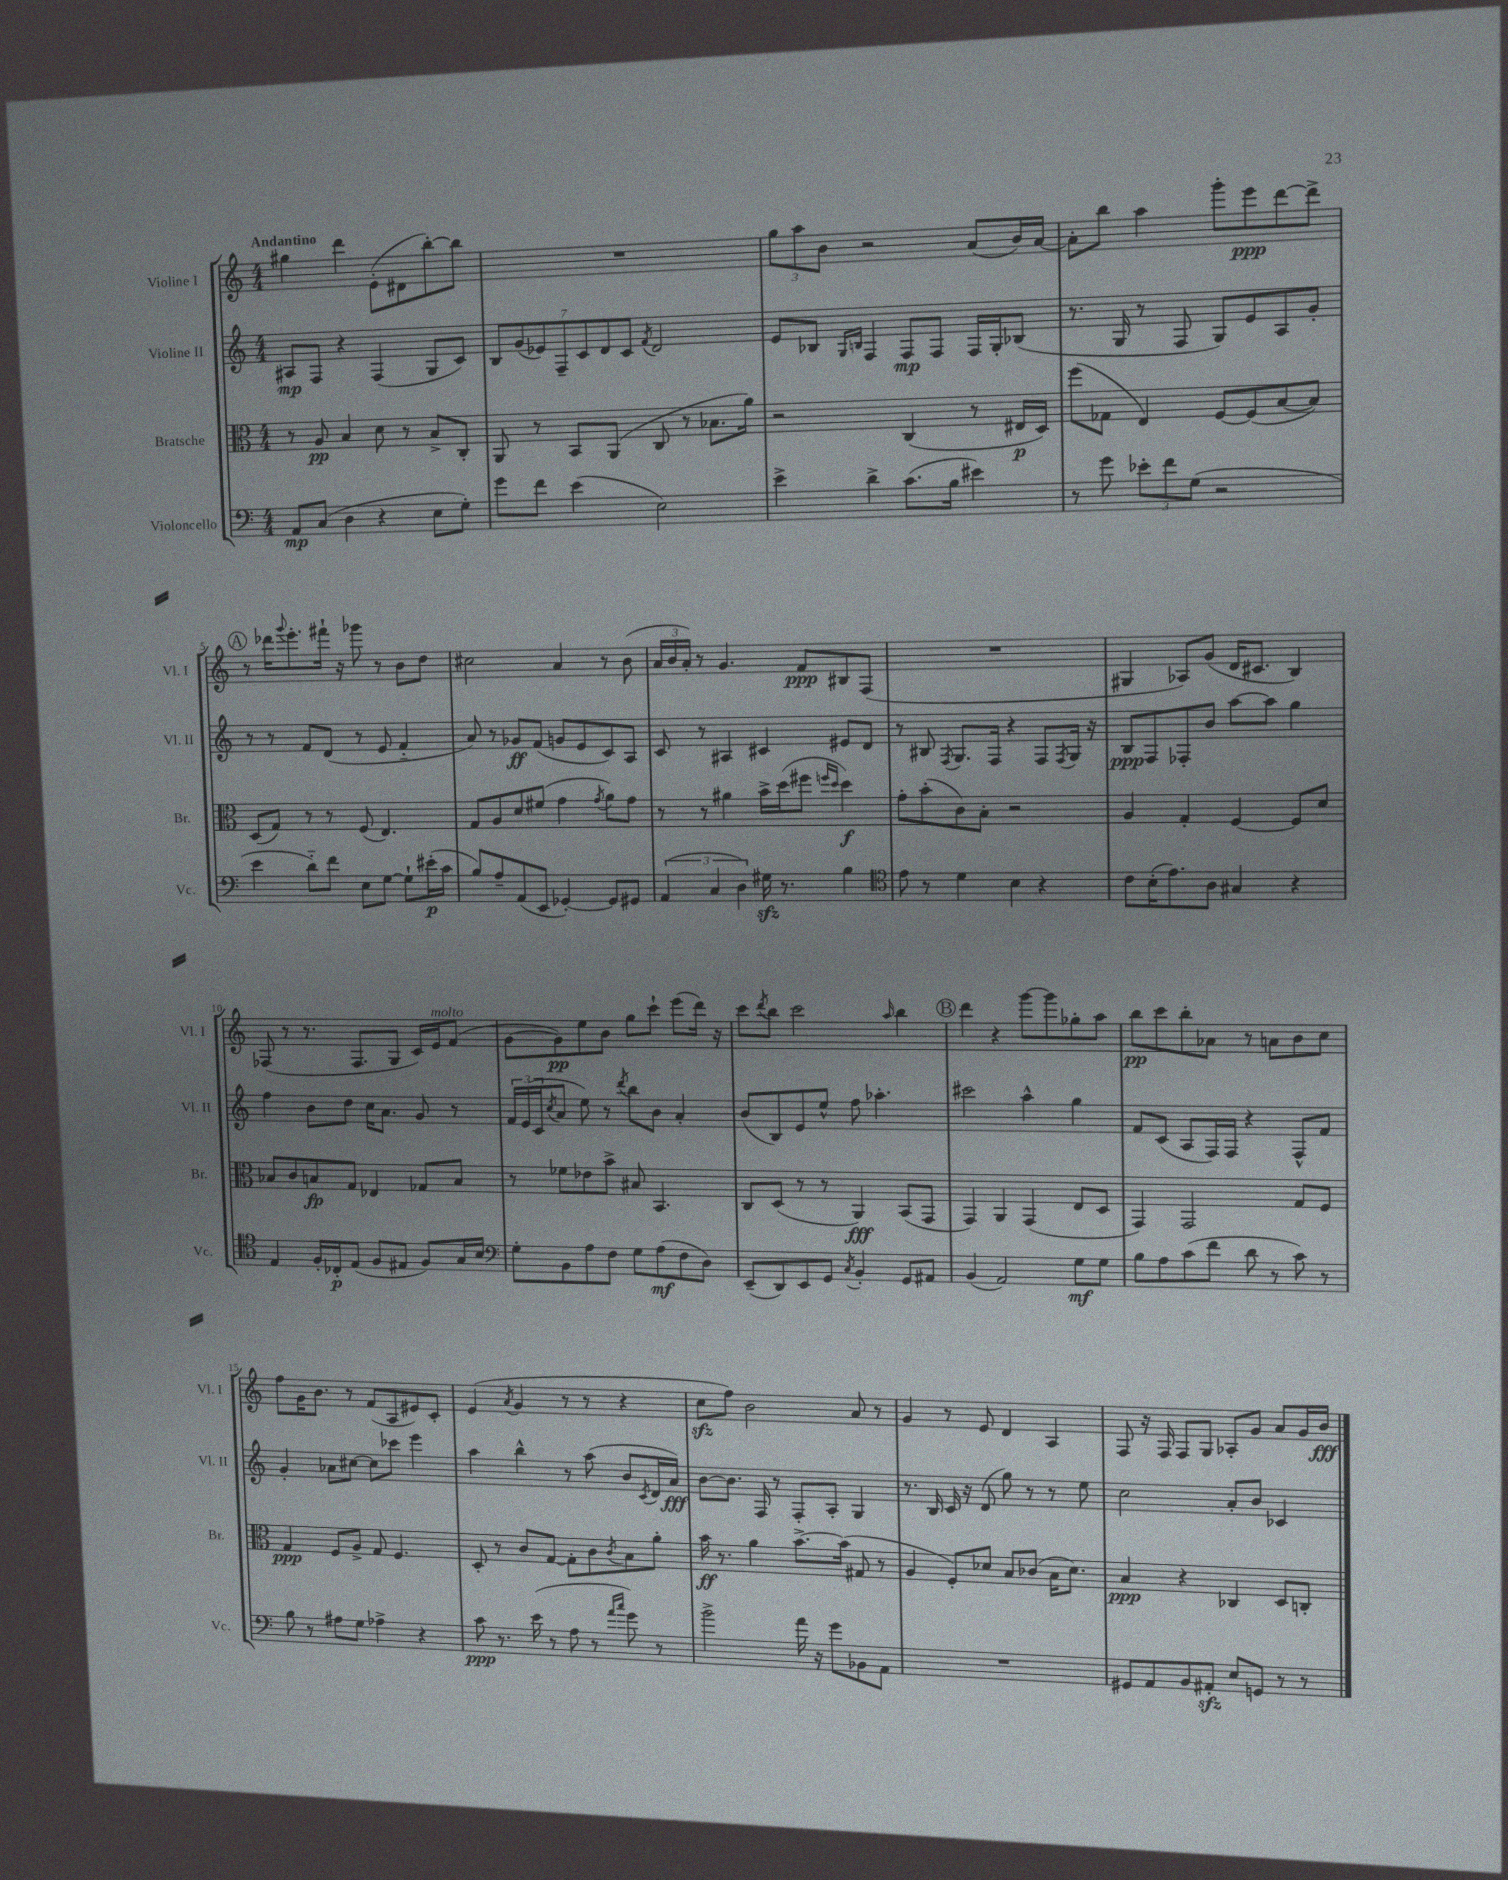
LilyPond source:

<<
\new StaffGroup <<
\new Staff = "s0" \with { instrumentName = "Violine I" shortInstrumentName = "Vl. I" } {
    \clef treble \key c \major \numericTimeSignature \time 4/4 \tempo "Andantino"
    gis''4 d'''4 e'8-.( dis'8 b''8~-.) b''8 |
    R1 |
    \tuplet 3/2 { g''8 a''8 b'8 } r2 a'8( b'16) a'16~ |
    a'8-. b''8 a''4 g'''8-. e'''8\ppp d'''8~ d'''8-> |
    \mark \markup { \circle "A" } r8 des'''16 \appoggiatura { g'''8 } e'''8.-. fis'''16-! r16 ges'''8 r8 b'8 d''8 |
    cis''2 a'4 r8 b'8( |
    \tuplet 3/2 { a'16 b'16 a'16-.) } r8 g'4. f'8\ppp bis8 f8( |
    R1 |
    gis4 aes8) g'8( d'16 cis'8. b4) |
    fes8( r8 r8. fes8. g8 c'16) e'16^\markup { \italic "molto" } f'8( |
    g'8~ g'8\pp) e''8 b'8 g''8 c'''8-! e'''8( d'''16) r16 |
    c'''8 \acciaccatura { d'''8 } b''8 c'''2 \grace { a''16 } b''4 |
    \mark \markup { \circle "B" } d'''4 r4 g'''8~ g'''8 ges''8-. a''8 |
    b''8\pp c'''8 b''8-. aes'8 r8 a'8 b'8 c''8 |
    f''8 g'16 b'8. r8 f'8( a8 eis'8) c'8-. |
    e'4( \acciaccatura { a'8 } g'4 r8 r8 r4 |
    c''8\sfz f''8) b'2 a'8 r8 |
    g'4 r8 e'8 d'4 a4 |
    f8 r16 f16 f8 g8 aes8-. g'8 a'8 g'16 b'16\fff \bar "|." |
}
\new Staff = "s1" \with { instrumentName = "Violine II" shortInstrumentName = "Vl. II" } {
    \clef treble \key c \major \numericTimeSignature \time 4/4
    ais8\mp f8 r4 f4( g8 c'8) |
    \tuplet 7/4 { b8 g'8( ees'8) f8-- c'8 d'8 c'8 } \acciaccatura { f'8 } d'2 |
    e'8 bes8 \grace { g16 b16 } f4 f8\mp f8 f16 g16-. bes8( |
    r8. g16 r8 f8 g8) e'8 a8 g'8-. |
    \mark \markup { \circle "A" } r8 r8 f'8 d'8( r8 e'8 f'4-_ |
    a'8) r8 ges'8\ff f'8( g'8 e'8 c'8) a8 |
    c'8 r8 ais4 cis'4 eis'8 d'8 |
    r8 bis8 \acciaccatura { f8 } g8. f16 r4 f8 \acciaccatura { f8 } g16 r16 |
    b8\ppp f8 fes8-. b'8 a''8~ a''8 g''4 |
    f''4 b'8 d''8 c''16 a'8. g'8 r8 |
    \tuplet 3/2 { f'16 e'16( c'16 } \acciaccatura { c''8 } a'8 e''8) r8 \acciaccatura { d'''8 } b''8 b'8 a'4-. |
    b'8( b8) e'8 e''8-^ f''8 aes''4.-. |
    \mark \markup { \circle "B" } cis'''2 a''4-^ g''4 |
    f'8 c'8( a8 f16) f16 r4 f8-^ f'8 |
    g'4-. aes'8 cis''8~ cis''8 ces'''8 e'''4 |
    a''4 b''4-^ r8 a''8( b'8 \acciaccatura { c'8 } d'16 a'16\fff) |
    b'8~ b'8. f16 r8 f8-. a8-. g4 |
    r8. b16 c'16 r16 d'8( g''8) r8 r8 e''8 |
    c''2 a'8-. b'8 ces'4 \bar "|." |
}
\new Staff = "s2" \with { instrumentName = "Bratsche" shortInstrumentName = "Br." } {
    \clef alto \key c \major \numericTimeSignature \time 4/4
    r8 a8\pp b4 d'8 r8 b8-> c8-. |
    a,8 r8 b,8 a,8( c8 r8 bes8. a'16) |
    r2 c4( r8 eis16\p d16) |
    f''8( ges8 e4) f8~ f8( b8~ b8) |
    \mark \markup { \circle "A" } d8( g8) r8 r8 f8( e4.) |
    g8 a8 d'8 fis'8( g'4 \acciaccatura { g'8 } a'8) g'8 |
    r8 r8 ais'4 b'16-> d''16( fis''8 \grace { f''16 d''16 } d''4\f) |
    g'8-. b'8-.( c'8) b8-. r2 |
    a4 g4-. f4~ f8 d'8 |
    bes8 c'8 b8\fp g8 ees4 ges8 b8 |
    r8 fes'8 ees'8 b'8-> bis8 b,4. |
    c8 d8( r8 r8 a,4\fff) b,8( g,8 |
    \mark \markup { \circle "B" } g,4) a,4 g,4( e8 d8 |
    g,4) g,2 g8 f8 |
    g4\ppp f8 a8-> g8 f4. |
    d8-. r8 c'8 g8~ g8-. c'8 \acciaccatura { c'8 } b8 a'8-. |
    b'16\ff r8. a'4 b'8.~-> b'16( gis8 r8 |
    a4 f8-.) des'8 b8 ces'8( b16 des'8.) |
    b4\ppp r4 ces4 d8 c8-. \bar "|." |
}
\new Staff = "s3" \with { instrumentName = "Violoncello" shortInstrumentName = "Vc." } {
    \clef bass \key c \major \numericTimeSignature \time 4/4
    a,8\mp c8( d4 r4 e8 g8-.) |
    g'8 f'8 e'4( e2) |
    e'4-> d'4-> c'8.( b16 eis'4) |
    r8 g'8 \tuplet 3/2 { ees'8-. f'8 g8( } r2 |
    \mark \markup { \circle "A" } e'4 d'8-_) f'8 e8 g8~ g8-! eis'16-.\p( c'16 |
    b8) a8-- a,8( e,8 ges,4~-.) ges,8 gis,8 |
    \tuplet 3/2 { a,4( c4 d4) } gis16\sfz r8. b4 |
    \clef tenor e'8 r8 d'4 b4 r4 |
    c'8 b16-.( e'8.) a8 gis4 r4 |
    e4 f16-. ces16-.\p e8( f8 eis8 f8) g16 b16 |
    \clef bass g8-. b,8 a8 f8 g8 a8\mf( f8 d8) |
    e,8--( d,8) e,8 g,8 \acciaccatura { c8 } b,4-. g,8 ais,8 |
    \mark \markup { \circle "B" } b,4( a,2) g8\mf g8 |
    b8 a8 c'8( f'8 d'8 r8 c'8) r8 |
    b8 r8 ais8 g8 aes4-> r4 |
    c'8\ppp r8. e'16( r8 a8 r8 \grace { a'16 c''16 } g'8) r8 |
    b'2-> a'16 r16 g'8 bes,8 a,8 |
    R1 |
    gis,8 a,8 b,8 ais,8-.\sfz e8 g,8 r8 r8 \bar "|." |
}
>>
>>
